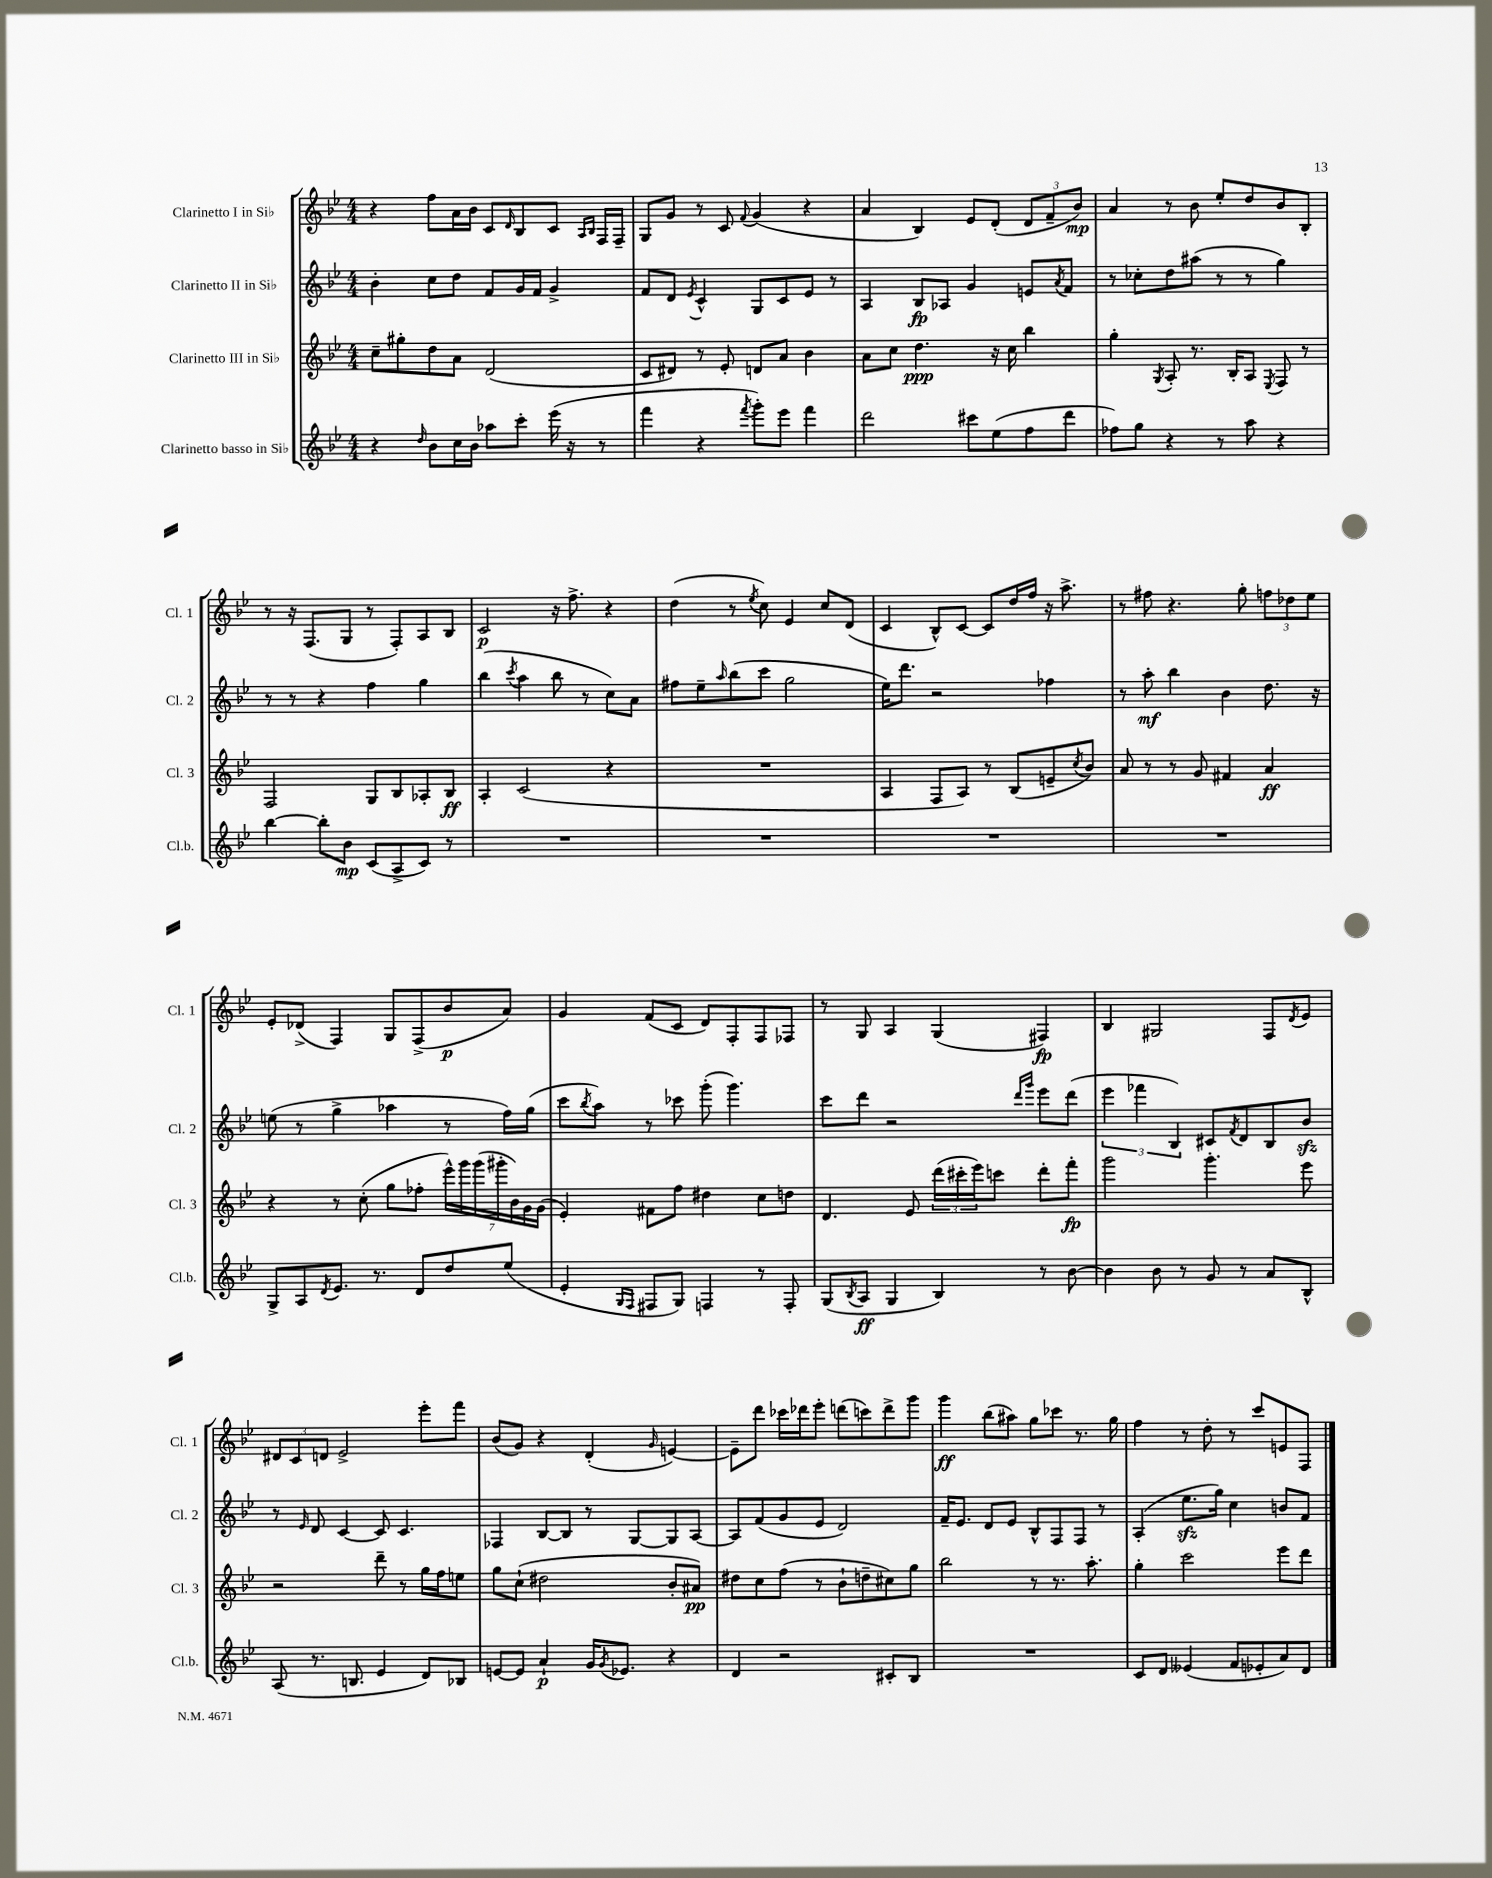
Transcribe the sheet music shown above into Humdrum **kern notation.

**kern	**kern	**kern	**kern
*staff4	*staff3	*staff2	*staff1
*clefG2	*clefG2	*clefG2	*clefG2
*k[b-e-]	*k[b-e-]	*k[b-e-]	*k[b-e-]
*M4/4	*M4/4	*M4/4	*M4/4
4r	8cc~	4b-'	4r
.	8gg#'	.	.
16qqdd	.	.	.
8b-	8dd	8cc	8ff
16cc	8a	8dd	16a
16b-	.	.	16b-
8aa-	(2d	8f	8c
.	.	.	16qqd
8ccc'	.	16g	8B-
.	.	16f	.
(16eee-	.	4g^	8c
16r	.	.	.
.	.	.	16qqA
.	.	.	16qqB-
8r	.	.	16F
.	.	.	16F~
=	=	=	=
4fff	8c	8f	8G
.	8d#)	8d	8g
.	.	8qe-	.
4r	8r	4c^^	8r
.	8e-'	.	8c
8qfff	.	.	8qqf
8ggg')	8d	8G	(4g
8eee-	8a	8c	.
4fff	4b-	8e-	4r
.	.	8r	.
=	=	=	=
2ddd	8a	4A	4a
.	8cc	.	.
.	4.dd	8B-	4B-)
.	.	8A-	.
8ccc#	.	4g	8e-
(8ee-	16r	.	(8d'
.	16cc	.	.
8ff	4bb-	8e	12d
.	.	.	12f~
.	.	8qa	.
8ddd	.	8f	.
.	.	.	12b-)
=	=	=	=
8ff-)	4gg'	8r	4a
8gg	.	8cc-'	.
.	8qG	.	.
4r	8A'	8dd	8r
.	8.r	(8aa#	8b-
8r	.	8r	8ee-'
.	16B-'	.	.
8aa	8A	8r	8dd
.	8qE-	.	.
4r	8F	4gg)	8b-
.	8r	.	8B-'
=	=	=	=
[4bb-	2F	8r	8r
.	.	8r	16r
.	.	.	(8.F
8bb-']	.	4r	.
8b-	.	.	8G
(8c	8G	4ff	8r
8A^	8B-	.	8F')
8c)	8A-'	4gg	8A
8r	8B-	.	8B-
=	=	=	=
1r	4A'	(4bb-	2c
.	.	8qccc	.
.	(2c	4aa	.
.	.	8bb-	16r
.	.	.	8.ff^
.	.	8r	.
.	4r	8cc)	4r
.	.	8a	.
=	=	=	=
1r	1r	8ff#	(4dd
.	.	8ee-~	.
.	.	16qqaa	.
.	.	(8bb-	8r
.	.	.	8qee-
.	.	8ccc	8cc)
.	.	2gg	4e-
.	.	.	8cc
.	.	.	(8d
=	=	=	=
1r	4A	16ee-)	4c
.	.	8.ddd	.
.	8F	2r	8B-^^)
.	8A)	.	[8c
.	8r	.	8c]
.	(8B-	.	16dd
.	.	.	16ff
.	8e~	4ff-	16r
.	.	.	8.aa^
.	8qcc	.	.
.	8b-)	.	.
=	=	=	=
1r	8a	8r	8r
.	8r	8aa'	8ff#
.	8r	4bb-	4.r
.	8g	.	.
.	4f#	4b-	.
.	.	.	8gg'
.	4a	8.dd	12ff
.	.	.	12dd-
.	.	.	12ee-
.	.	16r	.
=	=	=	=
8G^	4r	(8ee	8e-'
8A	.	8r	(8d-^
8qd	.	.	.
8.e-	8r	4gg^	4F)
.	(8cc'	.	.
8.r	.	.	.
.	8gg	4aa-	8G
8d	8ff-'	.	(8F^
8dd	28eee-^^)	8r	8b-
.	28ggg	.	.
.	(28ggg	.	.
.	28ggg#'	.	.
(8ee-	.	16ff)	8a)
.	28b-)	.	.
.	28g	.	.
.	.	(16gg	.
.	(28g	.	.
=	=	=	=
4e-'	4e-')	8ccc	4g
.	.	8qbb-	.
.	.	8aa)	.
16qqG	.	.	.
16qqF	.	.	.
8F#	8f#	8r	(8f
8G)	8ff	8ccc-	8c
4F	4dd#	(8ggg'	8d)
.	.	4.ggg)	8F'
8r	8cc	.	8F
8F'	8dd	.	8F-
=	=	=	=
(8G	4.d	8ccc	8r
8qB-	.	.	.
8A	.	8ddd	8G
4G	.	2r	4A
.	8e-	.	.
4B-)	(24ddd	.	(4G
.	24ccc#'	.	.
.	24eee-)	.	.
.	8ccc	.	.
.	.	16qqddd	.
.	.	16qqggg	.
8r	8ddd'	8eee-	4F#)
[8b-	8fff'	(8ddd	.
=	=	=	=
4b-]	2ggg	6eee-	4B-
.	.	6fff-	.
8b-	.	.	2G#
.	.	6B-)	.
8r	.	.	.
8g	4.ggg'	8c#	.
.	.	8qf	.
8r	.	8d	.
8a	.	8B-	8F
.	.	.	8qd
8B-^^	8eee-	8b-	8e-
=	=	=	=
(8A	2r	8r	12d#
.	.	.	12c
.	.	16qqe-	.
8.r	.	8d	.
.	.	.	12d
.	.	[4c	2e-^
8.B	.	.	.
4e-	8ddd~	8c]	.
.	8r	4.c	.
8d)	16gg	.	8eee-'
.	16ff	.	.
8B-	8ee	.	8fff
=	=	=	=
[8e	8gg	4F-	(8b-
8e]	(8cc`	.	8g)
4a`	2dd#	[8B-	4r
.	.	8B-]	.
16g	.	8r	(4d'
8qg	.	.	.
8.e-	.	.	.
.	.	[8G	.
.	.	.	16qqg
4r	8b-'	8G]	[4e)
.	8a#)	[8A	.
=	=	=	=
4d	8dd#	8A]	8e~]
.	8cc	(8f	8ddd
2r	(8ff	8g	16ccc-
.	.	.	16ddd-
.	8r	8e-	8eee-'
.	8b-`	2d)	(8ddd
.	8dd~	.	8ccc)
8c#'	8cc#)	.	8ddd^
8B-	8gg	.	8ggg
=	=	=	=
1r	2bb-	16f~	4ggg
.	.	8.e-	.
.	.	8d	(8bb-
.	.	8e-	8aa#)
.	8r	8B-^^	8gg
.	8.r	8F	8ccc-
.	.	8F	8.r
.	8.aa'	.	.
.	.	8r	.
.	.	.	16gg
=	=	=	=
8c	4gg'	(4A'	4ff
8d	.	.	.
(4e--	2ccc	8.ee-	8r
.	.	.	8dd'
.	.	16gg)	.
8f	.	4cc	8r
8e-'	.	.	8ccc
8a)	8eee-	8b	8e
8d	8ddd	8f	8F
==	==	==	==
*-	*-	*-	*-
